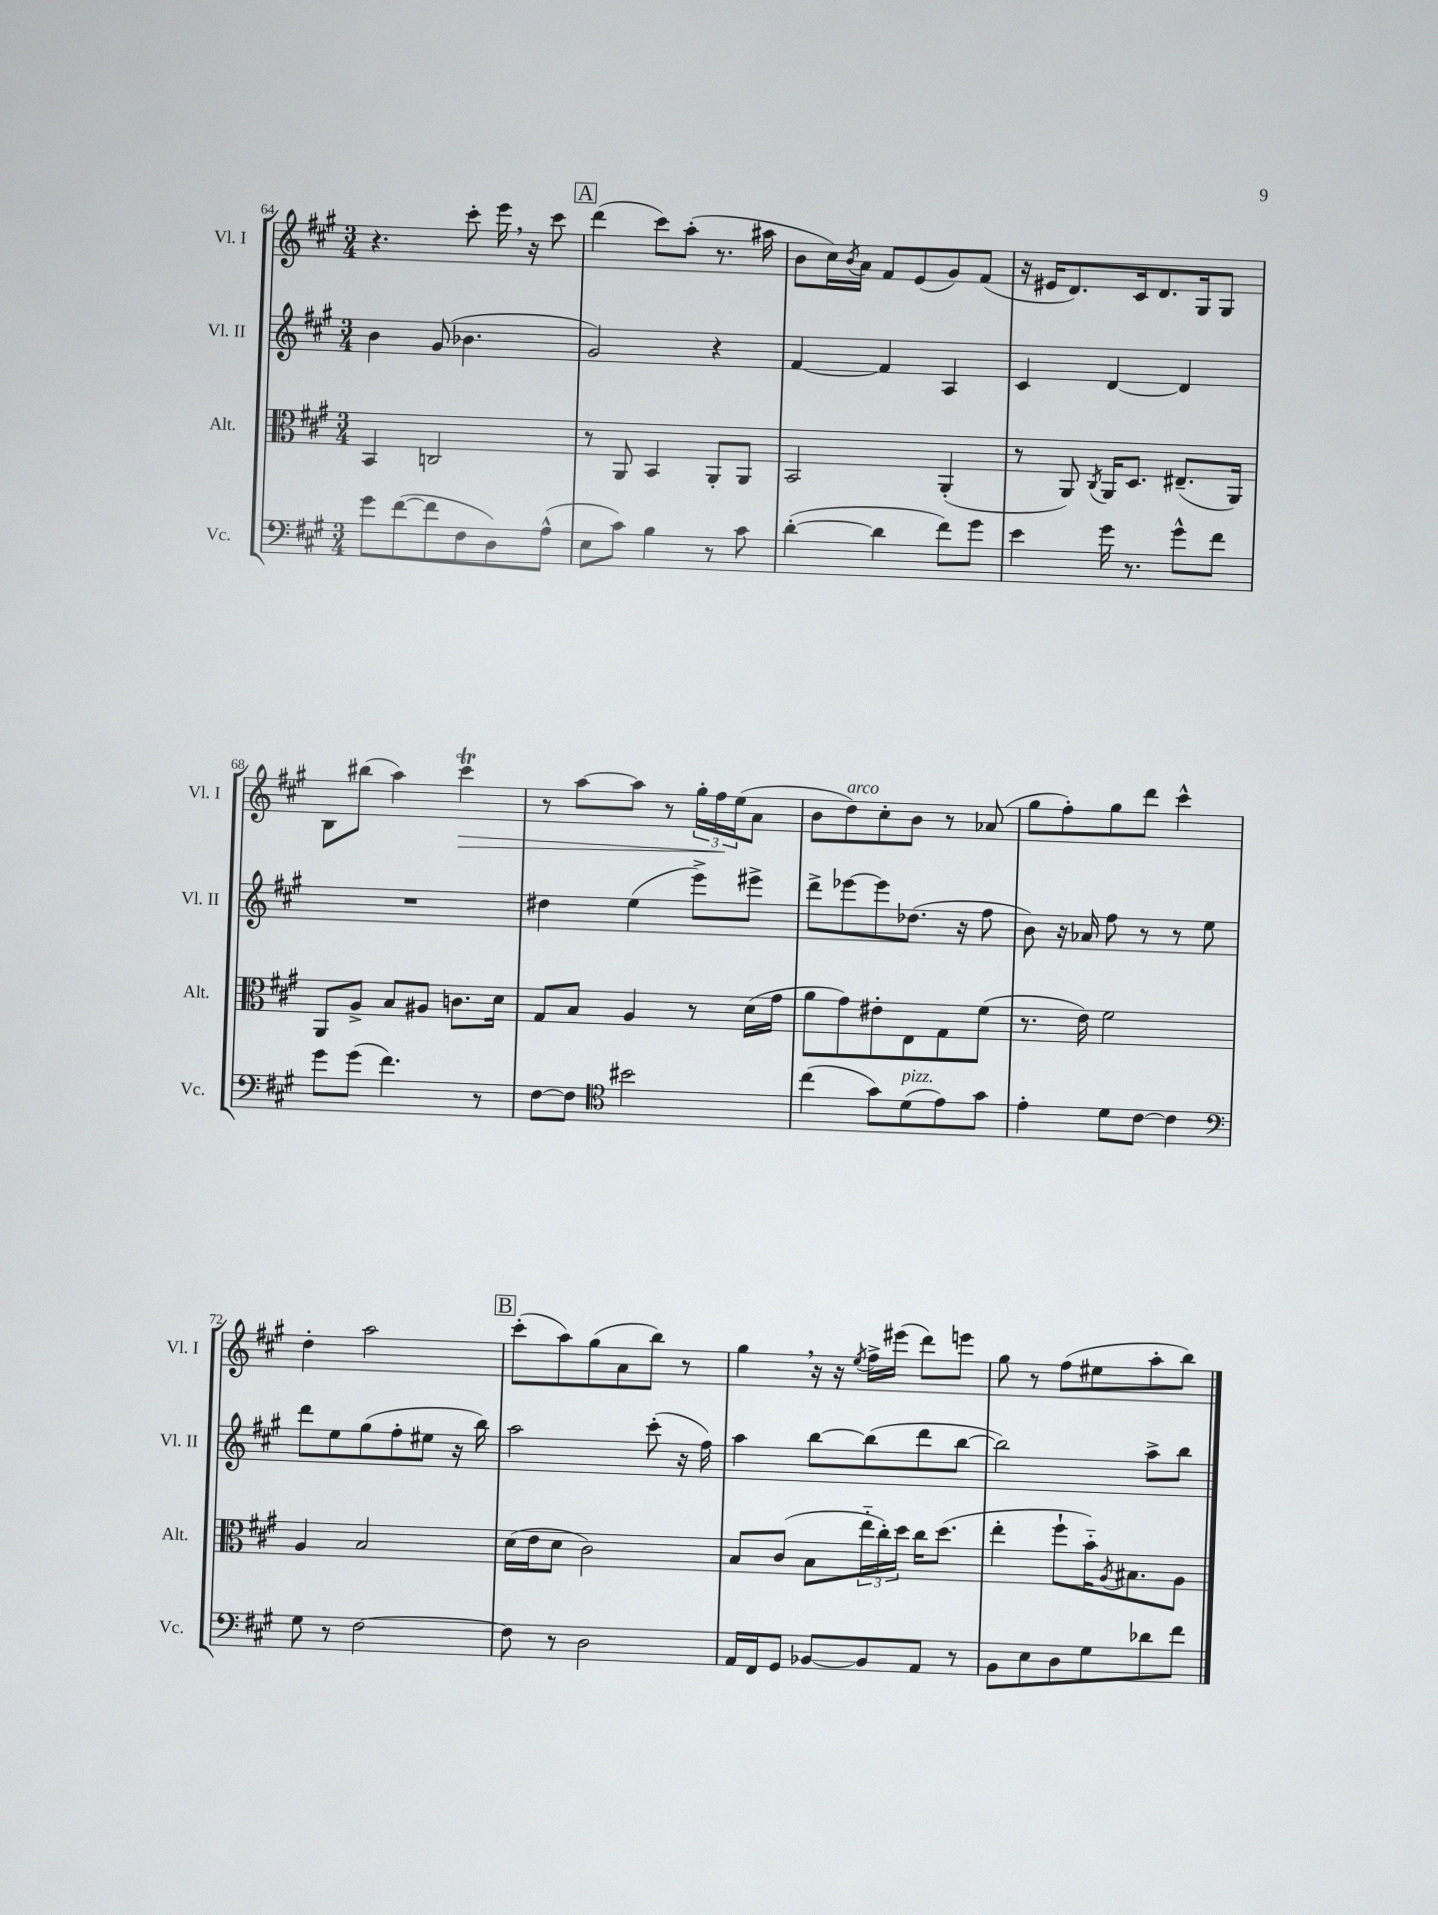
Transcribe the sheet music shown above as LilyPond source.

<<
\new StaffGroup <<
\new Staff = "s0" \with { instrumentName = "Vl. I" shortInstrumentName = "Vl. I" } {
    \clef treble \key a \major \numericTimeSignature \time 3/4
    r4. cis'''8-. e'''16 \breathe r16 cis'''8 |
    \mark \markup { \box "A" } d'''4( cis'''8) a''8-.( r8. ais''16 |
    b'8 cis''16) \acciaccatura { b'8 } a'16 fis'8 e'8( gis'8) fis'8( |
    r16 eis'16 d'8.) cis'16 d'8. gis16 gis8 |
    b8 bis''8( a''4) cis'''4\trill\> |
    r8 a''8~ a''8 r8 \tuplet 3/2 { gis''16-. fis''16\! e''16( } a'8 |
    b'8 d''8^\markup { \italic "arco" }) cis''8-. b'8 r8 aes'8( |
    gis''8 fis''8-.) gis''8 d'''8 cis'''4-^ |
    d''4-. a''2 |
    \mark \markup { \box "B" } cis'''8-.( a''8) gis''8( a'8 b''8) r8 |
    gis''4 \breathe r16 r16 \acciaccatura { e''8 } fis''16-> eis'''16( d'''8) e'''8 |
    gis''8 r8 fis''8( eis''8 a''8-. b''8) \bar "|." |
}
\new Staff = "s1" \with { instrumentName = "Vl. II" shortInstrumentName = "Vl. II" } {
    \clef treble \key a \major \numericTimeSignature \time 3/4
    b'4 gis'8( bes'4. |
    \mark \markup { \box "A" } gis'2) r4 |
    fis'4~ fis'4 a4 |
    cis'4 d'4~ d'4 |
    R2. |
    dis''4 e''4( e'''8->) eis'''8-> |
    d'''8-> ees'''8~ ees'''8 des''8.( r16 fis''8 |
    b'8) r16 aes'16 fis''8 r8 r8 e''8 |
    d'''8 e''8 gis''8( fis''8-. eis''8 r16 b''16) |
    \mark \markup { \box "B" } a''2 cis'''8-.( r16 fis''16) |
    a''4 b''8~ b''8( d'''8 b''8~ |
    b''2) a''8-> b''8 \bar "|." |
}
\new Staff = "s2" \with { instrumentName = "Alt." shortInstrumentName = "Alt." } {
    \clef alto \key a \major \numericTimeSignature \time 3/4
    b,4 c2 |
    \mark \markup { \box "A" } r8 a,8 b,4 a,8-. a,8 |
    b,2 a,4-.( |
    r8 a,8) \acciaccatura { cis8 } a,16 d8. eis8.--( a,16) |
    a,8 a8-> b8 ais8 c'8. d'16 |
    gis8 b8 a4 r8 d'16( gis'16 |
    a'8 gis'8) eis'8-. e8 gis8 fis'8( |
    r8. e'16) fis'2 |
    a4 b2 |
    \mark \markup { \box "B" } d'16( e'16 d'8 cis'2) |
    b8 cis'8( b8 \tuplet 3/2 { e''16-_ cis''16-.) d''16 } cis''16 d''8.( |
    e''4-. fis''8-! b'16-_) \acciaccatura { a8 } bis8. a8 \bar "|." |
}
\new Staff = "s3" \with { instrumentName = "Vc." shortInstrumentName = "Vc." } {
    \clef bass \key a \major \numericTimeSignature \time 3/4
    gis'8 fis'8~( fis'8 fis8 d8) a8-^( |
    \mark \markup { \box "A" } e8 cis'8) b4 r8 cis'8 |
    d'4~-.( d'4 fis'8) gis'8 |
    e'4 gis'16 r8. gis'8-^ fis'8 |
    gis'8 gis'8( fis'4.) r8 |
    fis8~ fis8 \clef tenor bis'2 |
    cis''4( gis'8) d'8^\markup { \italic "pizz." }( e'8) gis'8 |
    e'4-. d'8 cis'8~ cis'4 |
    \clef bass gis8 r8 fis2~ |
    \mark \markup { \box "B" } fis8 r8 d2 |
    a,16 fis,16 gis,8 bes,8~ bes,8 a,8 r8 |
    b,8 e8 d8 gis8 des'8 fis'8 \bar "|." |
}
>>
>>
\layout { \context { \Score currentBarNumber = #64 } }
